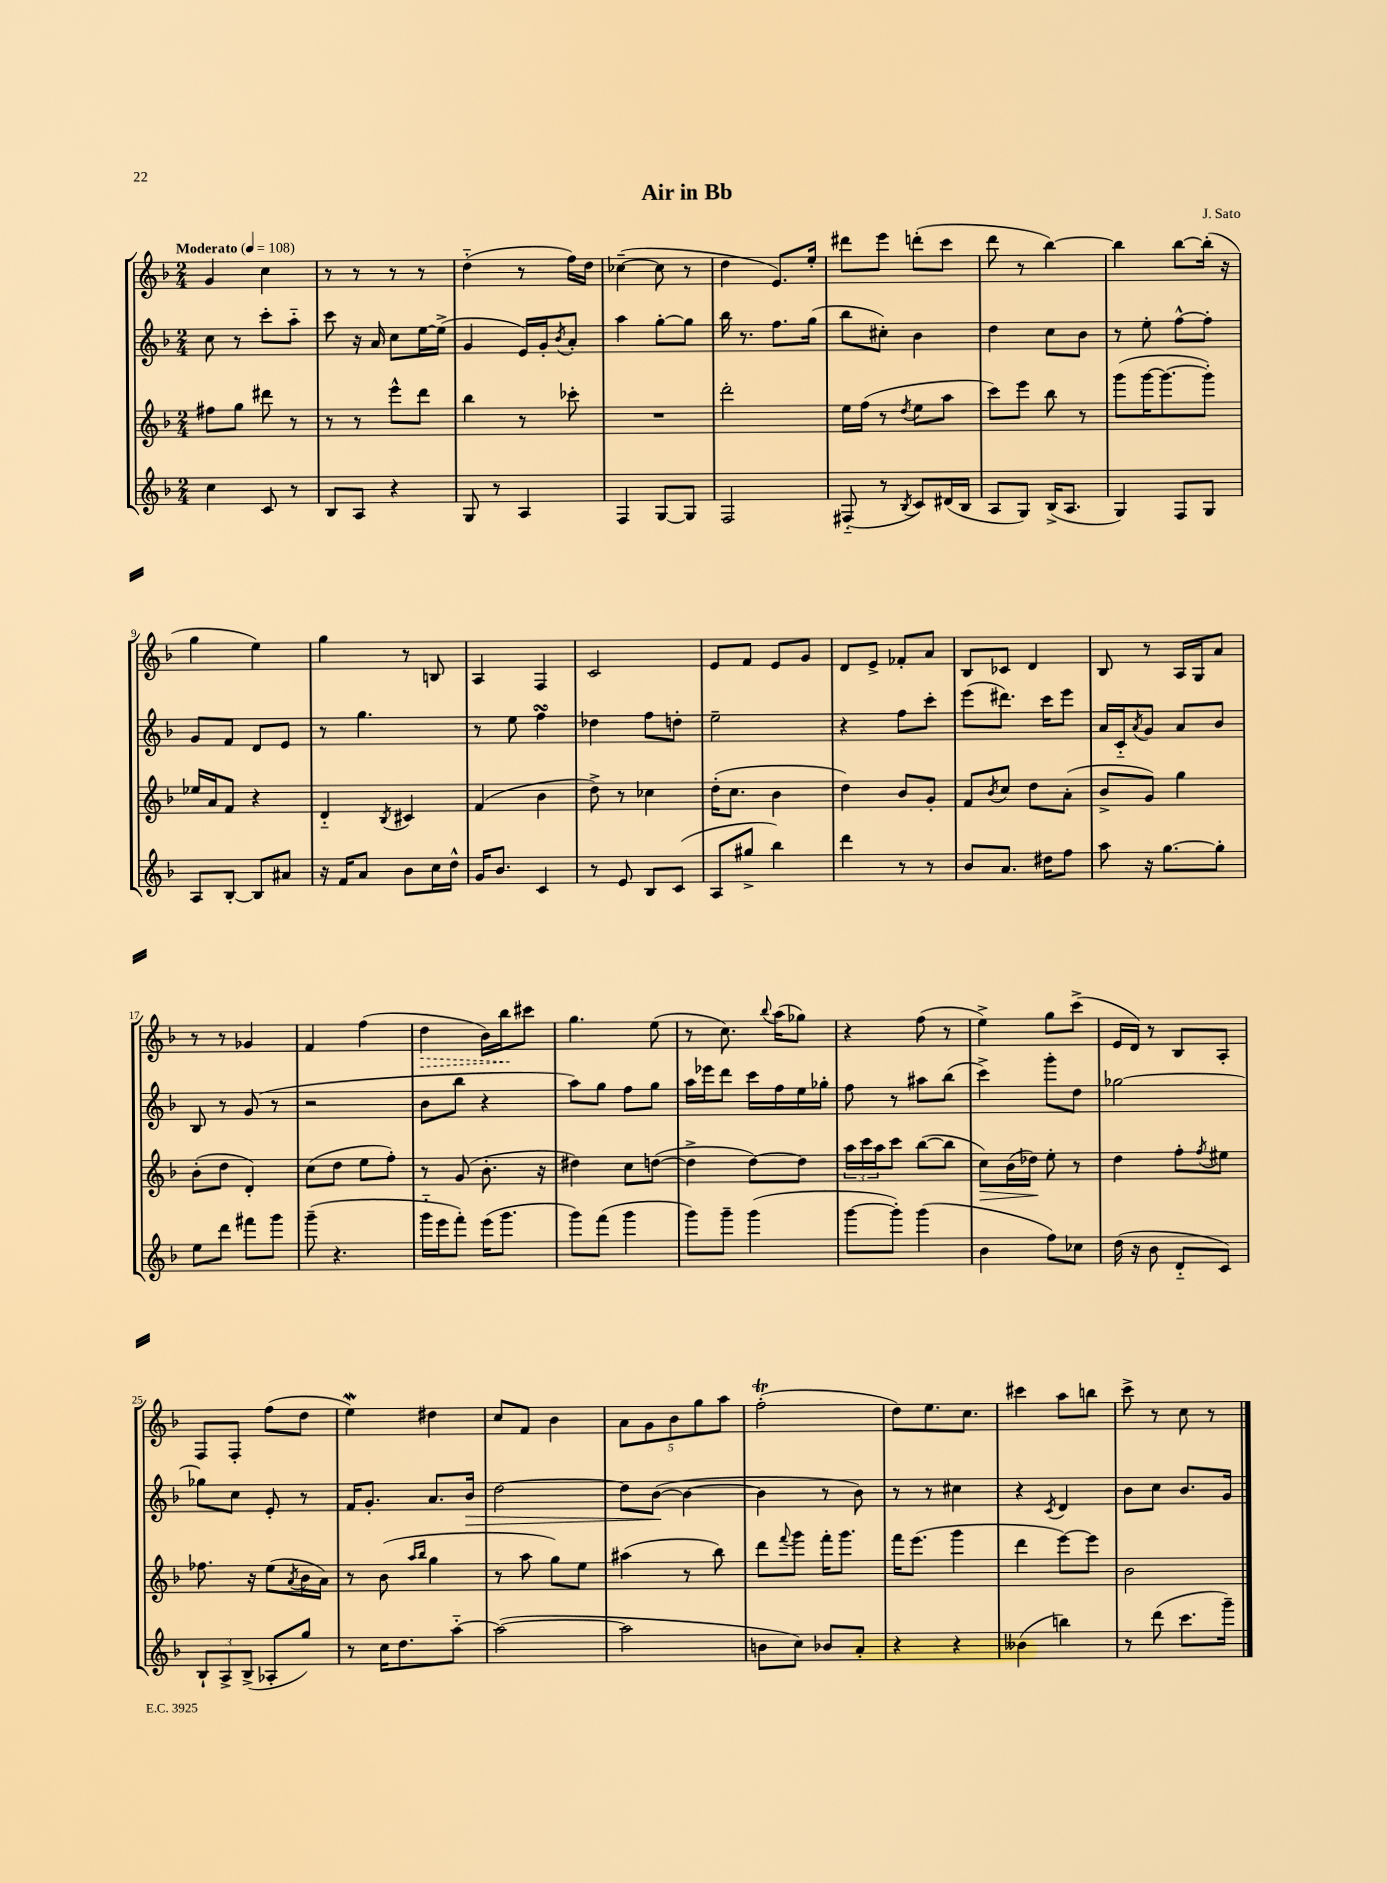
\header { title = "Air in Bb" composer = "J. Sato" }
<<
\new StaffGroup <<
\new Staff = "s0" {
    \clef treble \key f \major \numericTimeSignature \time 2/4 \tempo "Moderato" 4 = 108
    g'4 c''4 |
    r8 r8 r8 r8 |
    d''4-_( r8 f''16) d''16 |
    ces''4~--( ces''8 r8 |
    d''4 e'8.) e''16-. |
    dis'''8 e'''8 d'''8-.( c'''8 |
    d'''8 r8 bes''4~) |
    bes''4 bes''8~ bes''16-.( r16 |
    g''4 e''4) |
    g''4 r8 b8 |
    a4 f4 |
    c'2 |
    e'8 f'8 e'8 g'8 |
    d'8 e'8-> fes'8-. a'8 |
    bes8 ces'8 d'4 |
    bes8 r8 a16 g16 a'8 |
    r8 r8 ges'4 |
    f'4 f''4( |
    \once \override Hairpin.style = #'dashed-line d''4\> bes'16) bes''16\! cis'''8 |
    g''4. e''8( |
    r8 c''8.) \appoggiatura { bes''8 } a''16( ges''8) |
    r4 f''8( r8 |
    e''4->) g''8 c'''8->( |
    e'16 d'16) r8 bes8 a8-. |
    f8 f8-. f''8( d''8 |
    e''4\mordent) dis''4 |
    c''8 f'8 bes'4 |
    \tuplet 5/4 { a'8 g'8 bes'8 g''8 a''8 } |
    f''2-.\trill( |
    d''8) e''8. c''8. |
    cis'''4 a''8 b''8 |
    c'''8-> r8 c''8 r8 \bar "|." |
}
\new Staff = "s1" {
    \clef treble \key f \major \numericTimeSignature \time 2/4
    c''8 r8 c'''8-. a''8-_ |
    c'''8 r16 a'16 c''8 e''16~ e''16->( |
    g'4 e'16) g'16-. \acciaccatura { bes'8 } a'8-. |
    a''4 g''8~-. g''8 |
    bes''16 r8. f''8. g''16( |
    bes''8 cis''8-.) bes'4 |
    d''4 c''8 bes'8 |
    r8 e''8-. f''8~-^ f''8-. |
    g'8 f'8 d'8 e'8 |
    r8 g''4. |
    r8 e''8 f''4\turn |
    des''4 f''8 d''8-. |
    e''2-- |
    r4 f''8 c'''8-. |
    e'''8( dis'''8.) c'''16 e'''8 |
    a'16 c'16-_ \acciaccatura { a'8 } g'8 a'8 bes'8 |
    bes8 r8 g'8( r8 |
    r2 |
    bes'8 bes''8 r4 |
    a''8) g''8 f''8 g''8 |
    a''16 ees'''16 d'''8 c'''16 f''16 e''16 ges''16-. |
    f''8 r8 ais''8 bes''8( |
    c'''4->) g'''8-. d''8 |
    ges''2~ |
    ges''8 c''8 e'8-. r8 |
    f'16 g'8.-. a'8. bes'16\> |
    d''2~ |
    d''8 bes'8~\!( bes'4~ |
    bes'4 r8 bes'8) |
    r8 r8 cis''4 |
    r4 \acciaccatura { c'8 } d'4 |
    bes'8 c''8 bes'8. g'16 \bar "|." |
}
\new Staff = "s2" {
    \clef treble \key f \major \numericTimeSignature \time 2/4
    fis''8 g''8 dis'''8 r8 |
    r8 r8 e'''8-^ d'''8 |
    bes''4 r8 ces'''8-. |
    R2 |
    d'''2-. |
    e''16 f''16( r8 \acciaccatura { d''8 } e''8 a''8 |
    c'''8) e'''8 bes''8 r8 |
    g'''8( g'''16~ g'''8.~ g'''8-.) |
    ees''16 a'16 f'8 r4 |
    d'4-_ \acciaccatura { bes8 } cis'4 |
    f'4( bes'4 |
    d''8->) r8 ces''4 |
    d''16-.( c''8. bes'4 |
    d''4) bes'8 g'8-. |
    f'8 \acciaccatura { bes'8 } c''8 d''8 a'8-.( |
    bes'8-> g'8) g''4 |
    bes'8-.( d''8 d'4-.) |
    c''8( d''8 e''8 f''8-.) |
    r8 g'8( bes'8.-. r16 |
    dis''4) c''8 d''8~( |
    d''4-> d''8~) d''8 |
    \tuplet 3/2 { a''16 c'''16 a''16 } c'''8 bes''8~( bes''8 |
    c''8\>) bes'16( des''16\!) e''8-. r8 |
    d''4 f''8-. \acciaccatura { f''8 } eis''8 |
    fes''8. r16 e''8( \acciaccatura { a'8 } bes'16 a'16) |
    r8 bes'8( \grace { a''16 bes''16 } g''4 |
    r8 a''8 g''8) e''8 |
    ais''4( r8 bes''8) |
    d'''8 \appoggiatura { f'''8 } g'''8 f'''16-. g'''8. |
    f'''16 e'''8.( g'''4 |
    d'''4 e'''8~) e'''8 |
    bes'2 \bar "|." |
}
\new Staff = "s3" {
    \clef treble \key f \major \numericTimeSignature \time 2/4
    c''4 c'8 r8 |
    bes8 a8 r4 |
    g8 r8 a4 |
    f4 g8~ g8 |
    f2 |
    fis8-_( r8 \acciaccatura { bes8 } c'8) dis'16( bes16 |
    a8 g8) bes16->( a8. |
    g4) f8 g8 |
    a8 bes8~-. bes8 ais'8 |
    r16 f'16 a'8 bes'8 c''16 d''16-^ |
    g'16 bes'8. c'4 |
    r8 e'8 bes8 c'8( |
    a8 gis''8-> bes''4) |
    d'''4 r8 r8 |
    bes'8 a'8. dis''16 f''8 |
    a''8 r16 g''8.~ g''8-. |
    e''8 d'''8 fis'''8 g'''8 |
    g'''8--( r4. |
    g'''16-_ e'''16 f'''8-.) e'''16( g'''8. |
    g'''8) f'''8( g'''4 |
    g'''8) g'''8-- g'''4( |
    g'''8~ g'''8-.) g'''4( |
    bes'4 f''8) ces''8 |
    d''16( r16 bes'8 d'8-_ c'8) |
    \tuplet 3/2 { bes8-! a8-> bes8->( } aes8-. g''8) |
    r8 c''16 d''8. a''8~-_ |
    a''2~( |
    a''2 |
    b'8 c''8) bes'8 a'8-. |
    r4 r4 |
    beses'4( b''4) |
    r8 d'''8( c'''8. g'''16--) \bar "|." |
}
>>
>>
